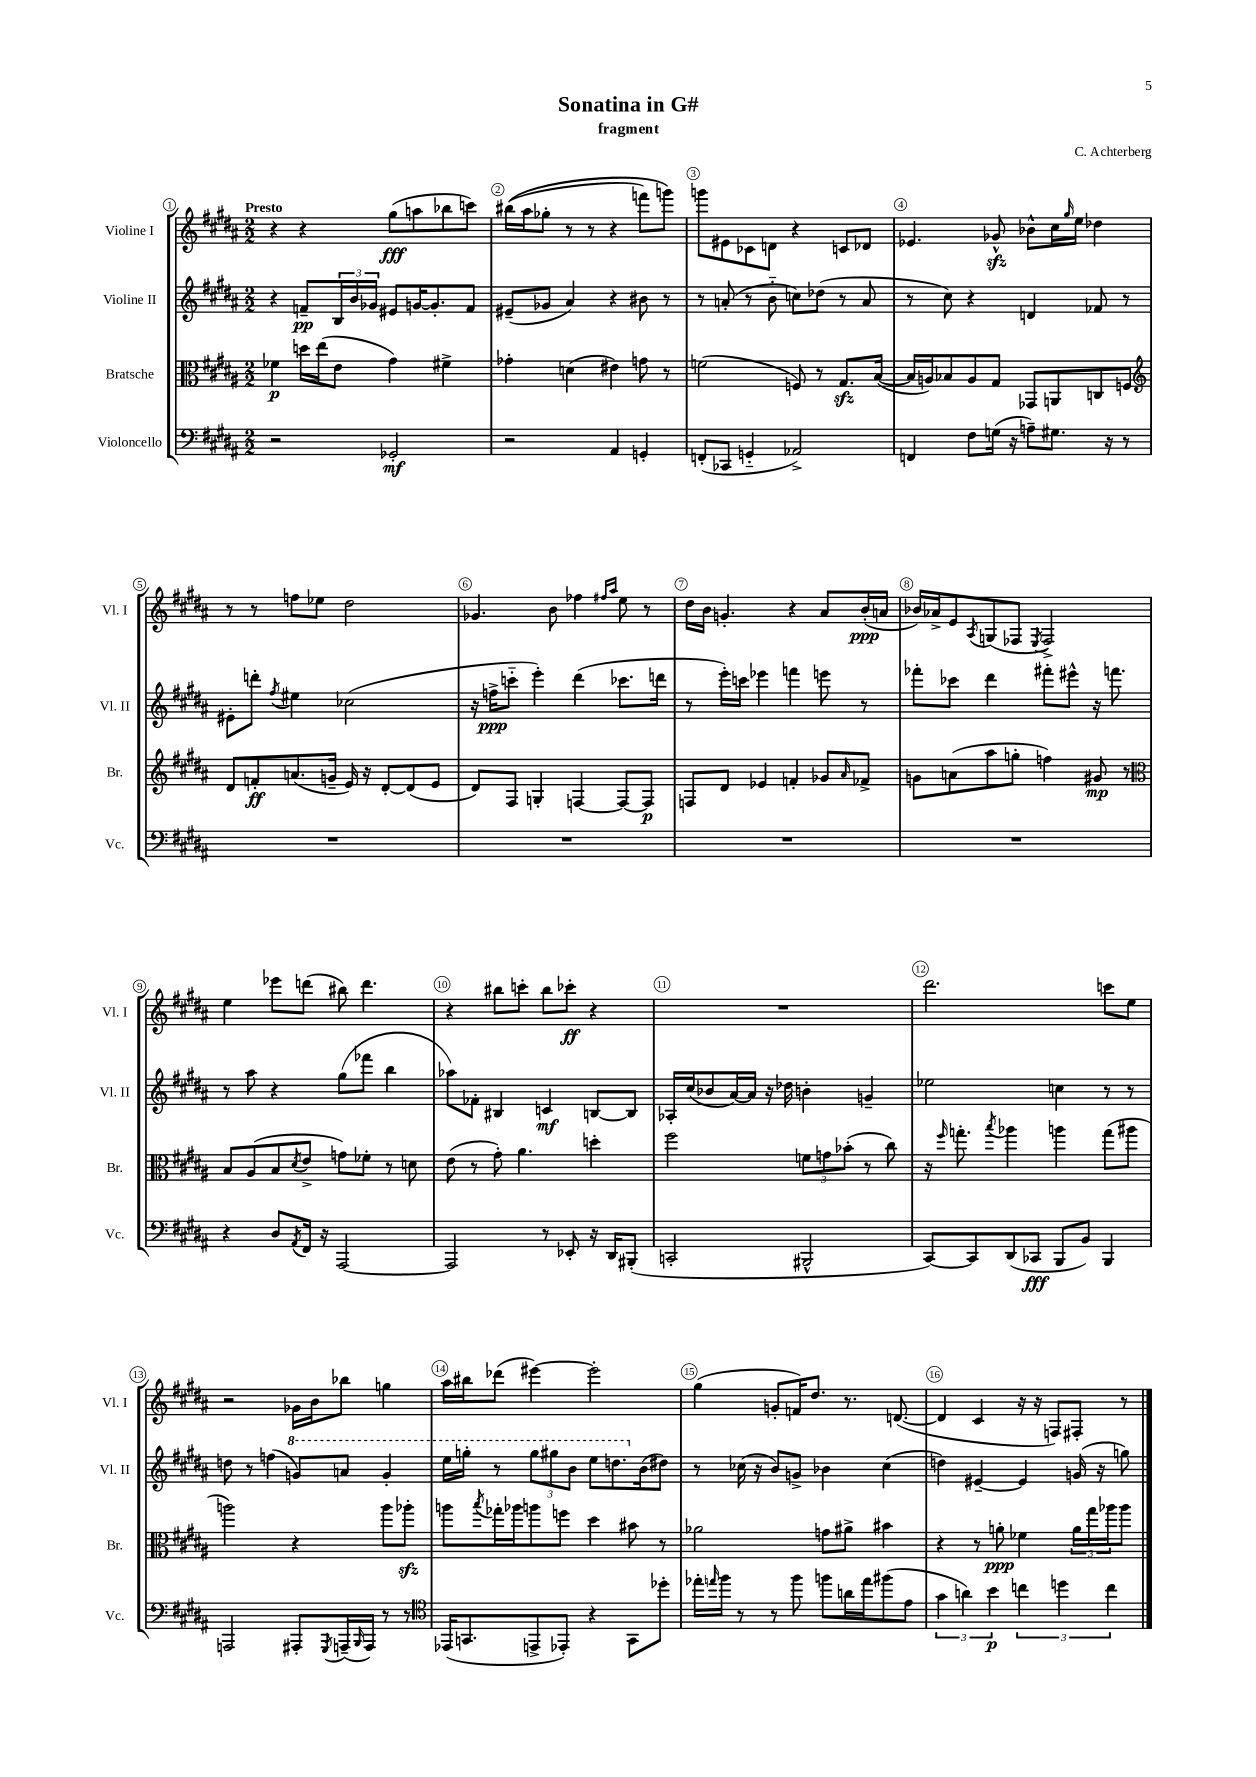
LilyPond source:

\header { title = "Sonatina in G#" composer = "C. Achterberg" subtitle = "fragment" }
<<
\new StaffGroup <<
\new Staff = "s0" \with { instrumentName = "Violine I" shortInstrumentName = "Vl. I" } {
    \clef treble \key b \major \numericTimeSignature \time 2/2 \tempo "Presto"
    r4 r4 gis''8\fff( a''8 bes''8 c'''8) |
    bis''16(\( ais''16 ges''8-. r8 r8 r4 f'''8) g'''8\) |
    g'''8 eis'8 ces'8 d'8 r4 c'8 des'8 |
    ees'4. ges'8-^\sfz bes'8-^ cis''16 \grace { gis''16 } e''16 des''4 |
    r8 r8 f''8 ees''8 dis''2 |
    ges'4. b'8 fes''4 \grace { fis''16 ais''16 } e''8 r8 |
    dis''16 b'16 g'4.-. r4 ais'8 b'16-.\ppp( a'16 |
    bes'16) aes'16-> e'8 \acciaccatura { ais8 } g8( fes8 \acciaccatura { e8 } fes2->) |
    e''4 ees'''8 d'''8( bis''8) d'''4. |
    r4 bis''8 c'''8-. bis''8 ces'''8-.\ff r4 |
    R1 |
    dis'''2. c'''8 e''8 |
    r2 ges'16 b'16 bes''8 g''4 |
    ais''16 bis''16 des'''8( eis'''4~) eis'''2-. |
    gis''4( g'8-. f'16) dis''8. r8. d'8.~( |
    d'4 cis'4 r16 r16 f8) fis8-. r8 \bar "|." |
}
\new Staff = "s1" \with { instrumentName = "Violine II" shortInstrumentName = "Vl. II" } {
    \clef treble \key b \major \numericTimeSignature \time 2/2
    r4 f'8--\pp \tuplet 3/2 { b16 b'16 ges'16 } eis'8 g'16~ g'8.-. f'8 |
    eis'8--( ges'8 ais'4) r4 bis'8 r8 |
    r8 a'8-.( r8 b'8-_ c''8) des''8( r8 a'8 |
    r8 cis''8) r4 d'4 fes'8 r8 |
    eis'8-. d'''8-. \acciaccatura { fis''8 } eis''4 ces''2( |
    r16 f''16->\ppp c'''8-_ e'''4-.) dis'''4( ces'''8. d'''16 |
    r8 e'''16-.) c'''16 ees'''4 f'''4 e'''8 r8 |
    fes'''8-. ces'''8 dis'''4 fis'''8-. eis'''8-^ r16 f'''8. |
    r8 ais''8 r4 gis''8( fes'''8 b''4 |
    aes''8) fes'8-. bis4 c'4\mf b8~ b8 |
    aes16-. cis''16( bes'8 ais'16~) ais'16 r16 des''16 b'4-. g'4-- |
    ees''2 c''4 r8 r8 |
    d''8 r8 f''4( \ottava #1 g''8) a''8 g''4-. |
    e'''16 g'''16-. r8 \tuplet 3/2 { g'''8 gis'''8 b''8 } e'''8 d'''8. \ottava #0 b'16( dis''!8) |
    r8 ces''16( r16 b'8) g'8-> bes'4 ces''4( |
    d''4) eis'4~-- eis'4 g'16( r16 g''8) \bar "|." |
}
\new Staff = "s2" \with { instrumentName = "Bratsche" shortInstrumentName = "Br." } {
    \clef alto \key b \major \numericTimeSignature \time 2/2
    fes'4\p d''16 e''16( e'8 gis'4) fis'4-> |
    ges'4-. d'4( eis'4) g'8 r8 |
    f'2( f8) r8 gis8.\sfz b16~( |
    b16 a16) bes8 a8 gis8 ges,8 a,8 c8 f8 |
    \clef treble dis'8 f'8-.\ff a'8.( g'16-- e'16) r16 dis'8~-. dis'8( e'8 |
    dis'8) fis8 g4-. f4~ f8~ f8\p |
    f8 dis'8 ees'4 f'4-. ges'8 \grace { ais'16 } fes'8-> |
    g'8 a'8( ais''8 g''8-. f''4) gis'8\mp r8 |
    \clef alto b8 ais8( b8 \acciaccatura { dis'8 } e'8-> g'8) fes'8-. r8 d'8 |
    e'8( r8 gis'8-.) ais'4. d''4-. |
    fis''2 \tuplet 3/2 { f'8 g'8 bes'8-.( } r8 cis''8) |
    r16 \grace { fis''16 } g''8.-. \acciaccatura { b''8 } aes''4 a''4 g''8( ais''8 |
    a''2) r4 a''8 aes''8-.\sfz |
    a''8 \acciaccatura { b''8 } ges''16-. aes''16 a''8 f''8 dis''4 bis'8 r8 |
    aes'2 g'8 ais'8-> bis'4 |
    r4 r8 a'8-.\ppp fes'4 \tuplet 3/2 { a'16 gis''16 aes''16 } aes''8 \bar "|." |
}
\new Staff = "s3" \with { instrumentName = "Violoncello" shortInstrumentName = "Vc." } {
    \clef bass \key b \major \numericTimeSignature \time 2/2
    r2 ges,2-.\mf |
    r2 ais,4 g,4-. |
    f,8-.( ces,8 g,4-_ aes,2->) |
    f,4 fis8 g16( r16 a8--) gis8. r16 r8 |
    R1 |
    R1 |
    R1 |
    R1 |
    r4 dis8 \acciaccatura { ais,8 } fis,16 r16 ais,,2~ |
    ais,,2 r8 ees,8-. r16 dis,16 bis,,8-.( |
    c,2-. bis,,2-^ |
    cis,8~) cis,8 dis,8( ces,8\fff b,,8 b,8) b,,4 |
    a,,2 ais,,8-. \acciaccatura { gis,,8 } a,,16--( \grace { b,,16 } a,,16) r8 r8 |
    \clef tenor ees,16( g,8. e,8-> ees,8-.) r4 g,8 des''8-. |
    ees''16-. \grace { e''16 } fis''16 r8 r8 fis''8 f''8 a'16 e''16 fis''8( e'8 |
    \tuplet 3/2 { gis'4 a'4) b'4\p } \tuplet 3/2 { c''4 d''4 c''4 } \bar "|." |
}
>>
>>
\layout { \context { \Score \override BarNumber.break-visibility = ##(#f #t #t) barNumberVisibility = #all-bar-numbers-visible \override BarNumber.stencil = #(make-stencil-circler 0.1 0.3 ly:text-interface::print) } }
